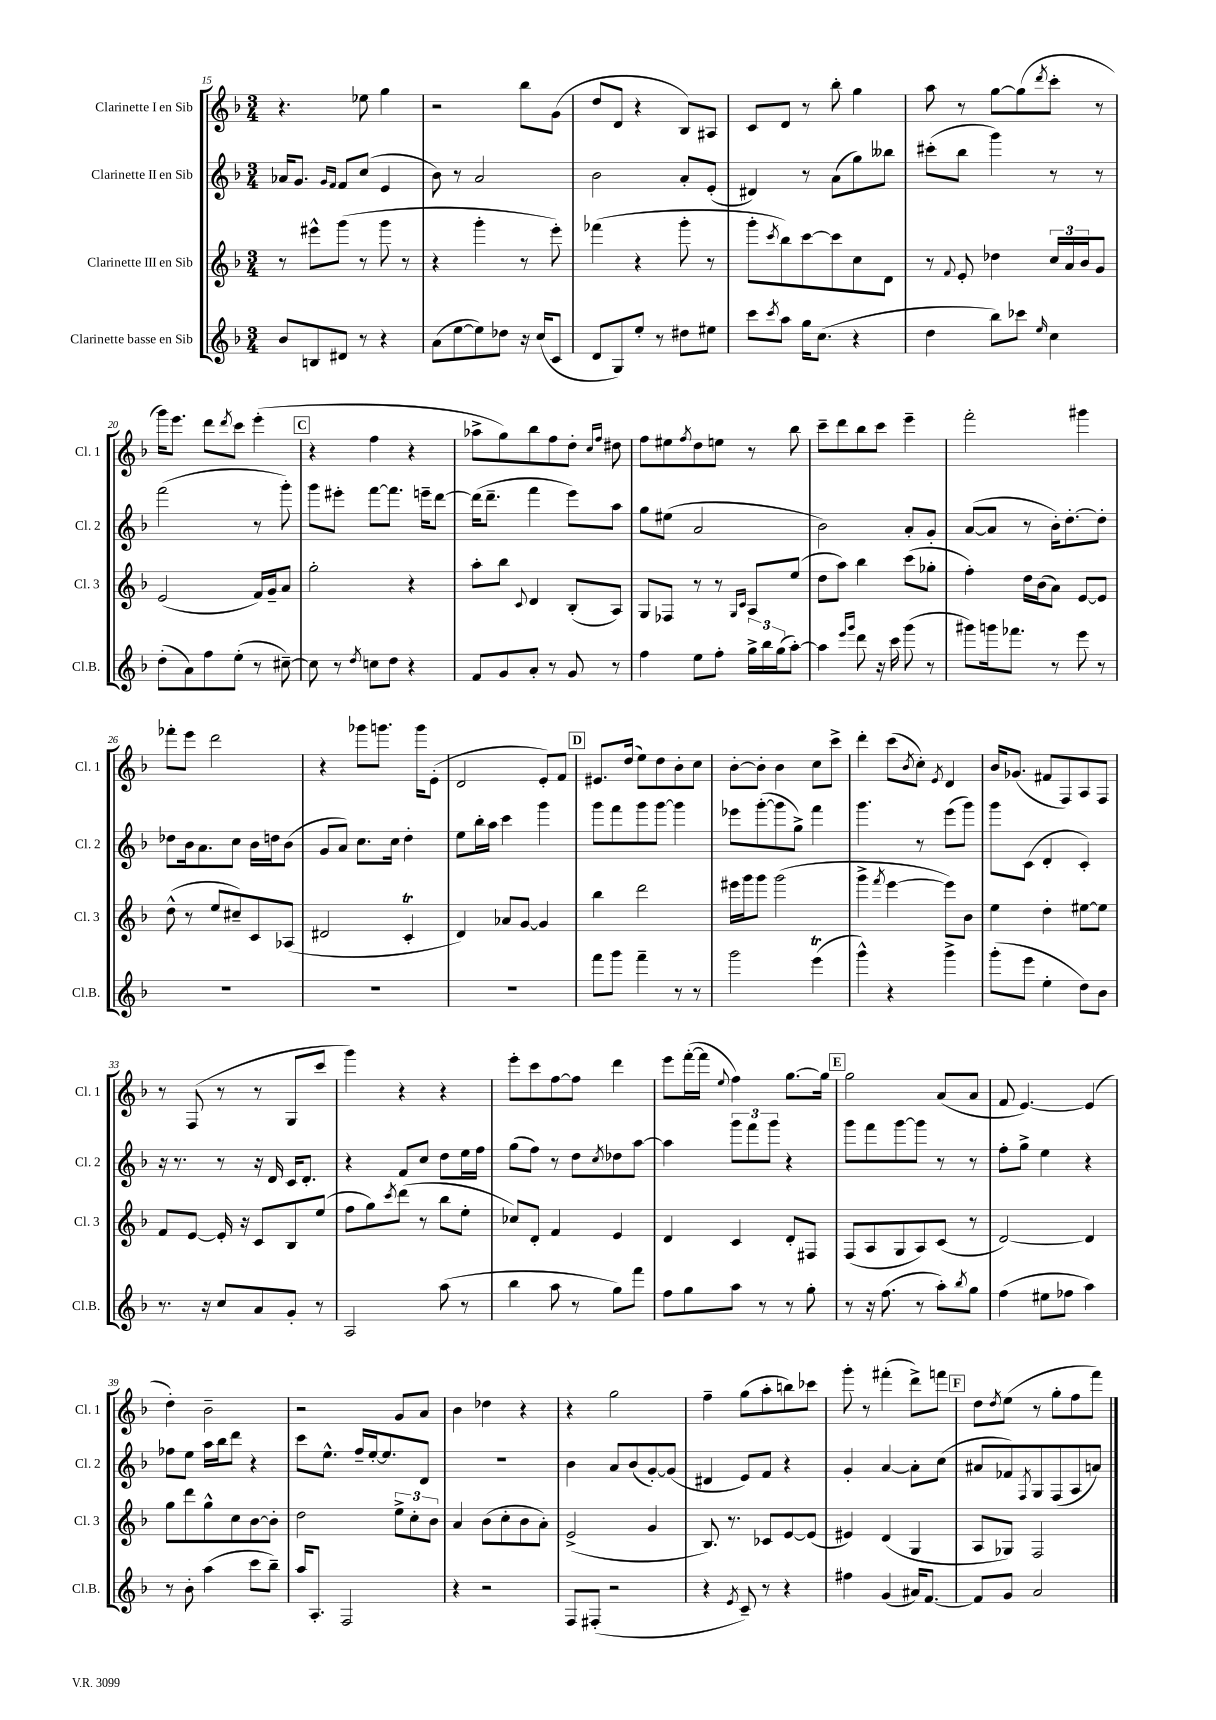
<<
\new StaffGroup <<
\new Staff = "s0" \with { instrumentName = "Clarinette I en Sib" shortInstrumentName = "Cl. 1" } {
    \clef treble \key f \major \numericTimeSignature \time 3/4
    r4. ees''8 g''4 |
    r2 bes''8 g'8( |
    d''8 d'8 r4 bes8) ais8 |
    c'8 d'8 r8 bes''8-. g''4 |
    a''8 r8 g''8~ g''8( \acciaccatura { d'''8 } c'''8-. r8 |
    g'''16) e'''8. d'''8 \acciaccatura { d'''8 } c'''8 e'''4-.( |
    \mark \markup { \box "C" } r4 f''4 r4 |
    aes''8-> g''8) bes''8 f''8 d''8-. \grace { c''16 f''16 } dis''8 |
    f''8 eis''8 \acciaccatura { f''8 } d''8 e''8 r8 bes''8 |
    c'''8-- d'''8 bes''8 c'''8 e'''4-- |
    f'''2-. gis'''4 |
    fes'''8-. e'''8 d'''2 |
    r4 ges'''8 g'''8. g'''16 e'8-.( |
    d'2 e'8-.) f'8 |
    \mark \markup { \box "D" } eis'8. d''16( e''8) d''8 bes'8-. c''8 |
    bes'8~-. bes'8-. bes'4 c''8 c'''8-> |
    d'''4-. c'''8( \acciaccatura { bes'8 } c''8-.) \acciaccatura { e'8 } d'4 |
    bes'16 ges'8.( fis'8 f8) a8 f8 |
    r8 f8( r8 r8 g8 c'''8 |
    g'''4) r4 r4 |
    e'''8-. c'''8 f''8~ f''8 d'''4 |
    e'''8 f'''16~-.( f'''16 \appoggiatura { e''8 } f''4) g''8.~ g''16 |
    \mark \markup { \box "E" } g''2 a'8( a'8 |
    f'8 e'4.~) e'4( |
    d''4-.) bes'2-- |
    r2 g'8 a'8 |
    bes'4 des''4 r4 |
    r4 g''2 |
    f''4-- g''8( a''8-. b''8) ces'''8 |
    g'''8-. r8 fis'''4-.( d'''8->) f'''8 |
    \mark \markup { \box "F" } d''8 \acciaccatura { d''8 } e''8( r8 g''8-. f''8 f'''8) \bar "|." |
}
\new Staff = "s1" \with { instrumentName = "Clarinette II en Sib" shortInstrumentName = "Cl. 2" } {
    \clef treble \key f \major \numericTimeSignature \time 3/4
    aes'16 g'8. \grace { g'16 f'16 } f'8 c''8( e'4 |
    bes'8) r8 a'2 |
    bes'2 a'8-. e'8-.( |
    dis'4) r8 a'8( g''8) beses''8 |
    cis'''8-.( bes''8 g'''4) r8 r8 |
    f'''2( r8 g'''8-.) |
    \mark \markup { \box "C" } g'''8 eis'''8-. f'''8~ f'''8. e'''16-- d'''8~ |
    d'''16( d'''8.-- f'''4 e'''8) a''8 |
    g''8 eis''8( a'2 |
    bes'2) a'8-. g'8-. |
    a'8~( a'8 r8 bes'16-.) d''8.~-. d''8-. |
    des''8 bes'16 a'8. c''8 bes'16 d''16 bes'8( |
    g'8 a'8) c''8. c''16 d''4-. |
    e''8 bes''16-. a''16 c'''4 g'''4 |
    \mark \markup { \box "D" } g'''8 f'''8 g'''8 g'''8~ g'''4 |
    ees'''8 g'''8~-.( g'''8 g''8->) f'''4 |
    g'''4. r8 e'''8( g'''8) |
    g'''8 c'8( d'4-. c'4-.) |
    r16 r8. r8 r16 d'16 c'16 d'8.-. |
    r4 f'8 c''8 d''8 e''16 f''16 |
    g''8( f''8) r8 d''8 \acciaccatura { c''8 } des''8 a''8~ |
    a''4 \tuplet 3/2 { g'''8 f'''8 g'''8 } r4 |
    \mark \markup { \box "E" } g'''8 f'''8 g'''8~ g'''8 r8 r8 |
    f''8-. g''8-> e''4 r4 |
    fes''8 e''8 a''16 bes''16 d'''8 r4 |
    c'''8 e''8.-^ f''16-- e''16~-. e''8. d'8 |
    R2. |
    bes'4 a'8 bes'8( g'8~-.) g'8( |
    dis'4 e'8) f'8 r4 |
    g'4-. a'4~ a'8-. c''8( |
    \mark \markup { \box "F" } ais'8 fes'8) \acciaccatura { f8 } g8 f8( a8 a'8) \bar "|." |
}
\new Staff = "s2" \with { instrumentName = "Clarinette III en Sib" shortInstrumentName = "Cl. 3" } {
    \clef treble \key f \major \numericTimeSignature \time 3/4
    r8 eis'''8-^ g'''8( r8 g'''8 r8 |
    r4 g'''4-. r8 e'''8-.) |
    fes'''4( r4 g'''8-. r8 |
    g'''8-. \acciaccatura { c'''8 } bes''8) c'''8~ c'''8 c''8 d'8 |
    r8 \appoggiatura { f'8 } e'8-. des''4 \tuplet 3/2 { c''16 a'16 bes'16 } g'8 |
    e'2( f'16) g'16-- a'8 |
    \mark \markup { \box "C" } g''2-. r4 |
    a''8-. bes''8 \appoggiatura { c'8 } d'4 bes8-.( a8) |
    g8 fes8 r8 r8 \grace { g16 c'16 } a8 e''8( |
    d''8 a''8) bes''4 c'''8( ges''8-. |
    f''4-.) d''16 bes'16( a'8) e'8~ e'8 |
    d''8-^( r8 e''8 cis''8--) c'8 aes8( |
    dis'2 c'4-.\trill |
    d'4) aes'8 g'8~ g'4 |
    \mark \markup { \box "D" } bes''4 d'''2 |
    eis'''16 g'''16 g'''8 g'''2( |
    g'''4-> \acciaccatura { f'''8 } e'''4~ e'''8) bes'8 |
    e''4 d''4-. eis''8~ eis''8 |
    f'8 e'8~ e'16-. r16 c'8 bes8 e''8( |
    f''8 g''8) \acciaccatura { c'''8 } d'''8( r8 bes''8 e''8-. |
    ces''8) d'8-. f'4 e'4 |
    d'4 c'4 d'8-. fis8 |
    \mark \markup { \box "E" } f8( a8 g8 a8) c'8( r8 |
    d'2~) d'4 |
    g''8 d'''8 g''8-^ c''8 bes'8~ bes'8-. |
    d''2 \tuplet 3/2 { e''8-> c''8-. bes'8 } |
    a'4 bes'8( c''8-. bes'8 a'8-.) |
    e'2->( g'4 |
    bes8.) r8. ces'8 e'8~ e'8( |
    eis'4) d'4( g4 |
    \mark \markup { \box "F" } a8 ges8) f2 \bar "|." |
}
\new Staff = "s3" \with { instrumentName = "Clarinette basse en Sib" shortInstrumentName = "Cl.B." } {
    \clef treble \key f \major \numericTimeSignature \time 3/4
    bes'8 b8 dis'8 r8 r4 |
    a'8( e''8~ e''8) des''8 r16 c''16( c'8 |
    d'8 g8) e''8-. r8 dis''8 eis''8 |
    c'''8 \acciaccatura { c'''8 } a''8 g''16 c''8.( r4 |
    d''4 bes''8) ces'''8 \grace { e''16 } c''4 |
    d''8-.( a'8) f''8 e''8-.( r8 cis''8~--) |
    \mark \markup { \box "C" } cis''8 r8 \acciaccatura { d''8 } c''8 d''8 r4 |
    f'8 g'8 a'8-. r8 g'8 r8 |
    f''4 e''8 f''8-. \tuplet 3/2 { g''16-> bes''16 g''16( } a''8~-.) |
    a''4 \grace { e'''16 g'''16 } d'''8 r16 c'''16 g'''8( r8 |
    gis'''8) g'''16 fes'''8. r8 e'''8 r8 |
    R2. |
    R2. |
    R2. |
    \mark \markup { \box "D" } f'''8 g'''8 f'''4-- r8 r8 |
    g'''2 e'''4\trill( |
    g'''4-^) r4 g'''4-> |
    g'''8-.( e'''8 e''4-. d''8) bes'8 |
    r8. r16 c''8 a'8 g'8-. r8 |
    a2 a''8( r8 |
    bes''4 a''8 r8 g''8) f'''8 |
    f''8 g''8 a''8 r8 r8 g''8-. |
    \mark \markup { \box "E" } r8 r16 f''8.( r8 a''8-.) \acciaccatura { bes''8 } g''8 |
    f''4( eis''8 fes''8 a''4) |
    r8 bes'8-. a''4( c'''8 bes''8--) |
    a''16 a8.-. f2 |
    r4 r2 |
    f8 fis8-.( r2 |
    r4 \acciaccatura { e'8 } c'8--) r8 r4 |
    fis''4 g'4( ais'16) f'8.~ |
    \mark \markup { \box "F" } f'8 g'8 a'2 \bar "|." |
}
>>
>>
\layout { \context { \Score currentBarNumber = #15 } }
